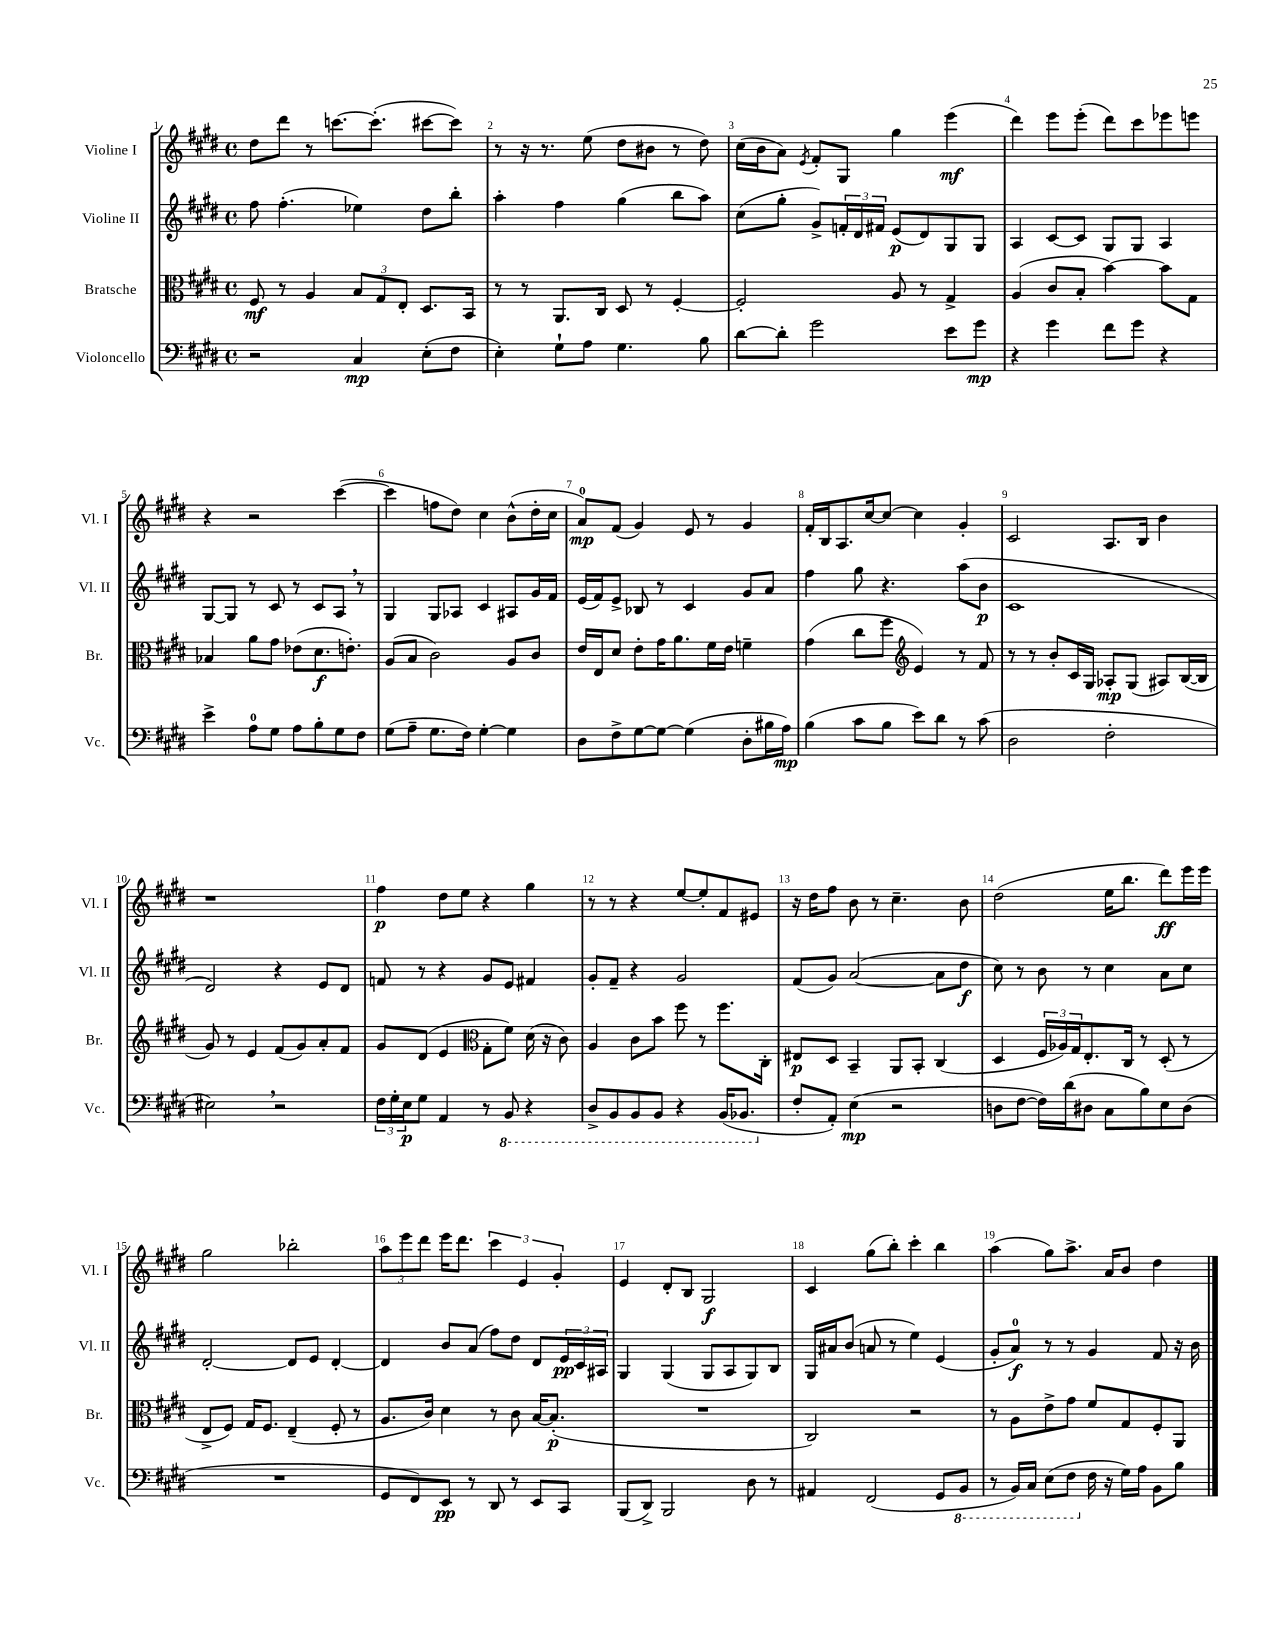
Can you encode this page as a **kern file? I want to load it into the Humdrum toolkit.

**kern	**kern	**kern	**kern
*staff4	*staff3	*staff2	*staff1
*clefF4	*clefC3	*clefG2	*clefG2
*k[f#c#g#d#]	*k[f#c#g#d#]	*k[f#c#g#d#]	*k[f#c#g#d#]
*M4/4	*M4/4	*M4/4	*M4/4
*met(c)	*met(c)	*met(c)	*met(c)
2r	8F#	8ff#	8dd#
.	8r	(4.ff#'	8ddd#
.	4A	.	8r
.	.	.	[8.ccc
4C#	12B	4ee-)	.
.	.	.	(8.ccc']
.	12G#	.	.
.	12E'	.	.
(8E'	8.D#	8dd#	[8ccc#
8F#	.	8bb'	8ccc#])
.	16BB	.	.
=	=	=	=
4E')	8r	4aa'	8r
.	8r	.	16r
.	.	.	8.r
8G#`	8.AA	4ff#	.
8A	.	.	(8ee
.	16C#	.	.
4.G#	8D#	(4gg#	8dd#
.	8r	.	8b#
.	[4F#'	8bb	8r
8B	.	8aa)	8dd#)
=	=	=	=
[8d#	2F#']	(8cc#	(16cc#
.	.	.	16b
8d#']	.	8gg#'	8a)
.	.	.	8qe
2g#	.	8g#^)	8f#'
.	.	24f'	8G#
.	.	24d#	.
.	.	24f#	.
.	8A	(8e	4gg#
.	8r	8d#)	.
8e	4G#^	8G#	(4eee
8g#	.	8G#	.
=	=	=	=
4r	(4A	4A	4ddd#)
4g#	8c#	[8c#	8eee
.	8B'	8c#]	(8eee'
8f#	[4b)	8G#	8ddd#)
8g#	.	8G#	8ccc#
4r	8b]	4A	8eee-
.	8G#	.	8eee
=	=	=	=
4e^	4B-	[8G#	4r
.	.	8G#]	.
8A	8a	8r	2r
8G#	8g#	8c#	.
8A	(8e-	8r	.
8B'	8.d#	8c#	.
8G#	.	8A	([4ccc#
.	8.e')	.	.
8F#	.	8r	.
=	=	=	=
(8G#	(8A	4G#	4ccc#]
8A~	8B	.	.
8.G#	2c#)	8G#	8ff
.	.	8A-	8dd#)
16F#)	.	.	.
[4G#'	.	4c#	4cc#
4G#]	8A	8A#	(8b^^
.	8c#	16g#	16dd#'
.	.	16f#	16cc#
=	=	=	=
8D#	16e	(16e	8a)
.	16E	16f#)	.
8F#^	8d#	8e^	(8f#
[8G#	8e'	8B-	4g#)
8G#_	16g#	8r	.
.	8.a	.	.
(4G#]	.	4c#	8e
.	16f#	.	8r
.	16e	.	.
8D#'	4f~	8g#	4g#
16B#	.	8a	.
16A)	.	.	.
=	=	=	=
(4B	(4g#	4ff#	16f#'
.	.	.	16B
.	.	.	8.A
8c#	8cc#	8gg#	.
.	.	.	[16cc#
8B	8ff#	4.r	8cc#_
*	*clefG2	*	*
8e)	4e)	.	4cc#]
8d#	.	.	.
8r	8r	(8aa	4g#'
(8c#	8f#	8b	.
=	=	=	=
2D#	8r	1c#	2c#
.	8r	.	.
.	8b'	.	.
.	16c#	.	.
.	16G#	.	.
2F#'	8A-'	.	8.A
.	(8G#	.	.
.	.	.	16B
.	8A#)	.	4b
.	([16B	.	.
.	16B]	.	.
=	=	=	=
2E#)	8g#)	2d#)	1r
.	8r	.	.
.	4e	.	.
2r	(8f#	4r	.
.	8g#)	.	.
.	8a'	8e	.
.	8f#	8d#	.
=	=	=	=
24F#	8g#	8f	4ff#
24G#'	.	.	.
24E	.	.	.
8G#	(8d#	8r	.
4AA	4e	4r	8dd#
.	.	.	8ee
*	*clefC3	*	*
8r	8G#'	8g#	4r
8BBB	8f#)	8e	.
4r	(16d#	4f#	4gg#
.	16r	.	.
.	8c#)	.	.
=	=	=	=
8DD#^	4A	8g#'	8r
8BBB	.	8f#~	8r
8BBB	8c#	4r	4r
8BBB	8b	.	.
4r	8ff#	2g#	[8ee
.	8r	.	8ee']
(16BBB	8.ff#	.	8f#
8.BBB-	.	.	.
.	.	.	8e#
.	16C#'	.	.
=	=	=	=
8F#'	8E#	(8f#	16r
.	.	.	16dd#
8AA')	8D#	8g#)	8ff#
(4E	4BB~	([2a	8b
.	.	.	8r
2r	8AA	.	4.cc#~
.	8BB'	.	.
.	(4C#	8a]	.
.	.	8dd#	8b
=	=	=	=
8D	4D#	8cc#)	(2dd#
[8F#	.	8r	.
16F#])	24F#	8b	.
.	24A-)	.	.
(16d#	.	.	.
.	24G#	.	.
8D#	8.E'	8r	.
8C#	.	4cc#	16ee
.	16C#	.	8.bb
8B)	8r	.	.
8E	(8D#'	8a	8ddd#)
(8D#	8r	8cc#	16eee
.	.	.	16eee
=	=	=	=
1r	8E^	[2d#'	2gg#
.	8F#)	.	.
.	16G#	.	.
.	8.F#	.	.
.	(4E~	8d#]	2bb-'
.	.	8e	.
.	8F#'	[4d#'	.
.	8r	.	.
=	=	=	=
8GG#	8.A	4d#]	12aa
.	.	.	12eee
8FF#)	.	.	.
.	.	.	12ddd#
.	16c#)	.	.
8EE	4d#	8b	16eee
.	.	.	8.ddd#
8r	.	(8a	.
8DD#	8r	8ff#)	6ccc#
8r	8c#	8dd#	.
.	.	.	6e
8EE	[16B	8d#	.
.	(8.B']	.	.
.	.	.	6g#'
8CC#	.	24e	.
.	.	24c#	.
.	.	24A#	.
=	=	=	=
(8BBB	1r	4G#	4e
8DD#^)	.	.	.
2BBB	.	(4G#	8d#'
.	.	.	8B
.	.	8G#	2G#
.	.	8A	.
8D#	.	8G#)	.
8r	.	8B	.
=	=	=	=
4AA#	2C#)	16G#	4c#
.	.	16a#	.
.	.	(8b	.
(2FF#	.	8a	(8gg#
.	.	8r	8bb')
.	2r	4ee)	4ccc#'
8GG#	.	(4e	4bb
8BBB	.	.	.
=	=	=	=
8r	8r	8g#'	(4aa
16BBB)	8A	8a)	.
16CC#	.	.	.
(8EE	8e^	8r	8gg#)
8FF#	8g#	8r	8.aa^
16F#	8f#	4g#	.
16r	.	.	16a
16G#)	8G#	.	8b
16A	.	.	.
8BB	8F#'	8f#	4dd#
8B	8AA	16r	.
.	.	16b	.
==	==	==	==
*-	*-	*-	*-
